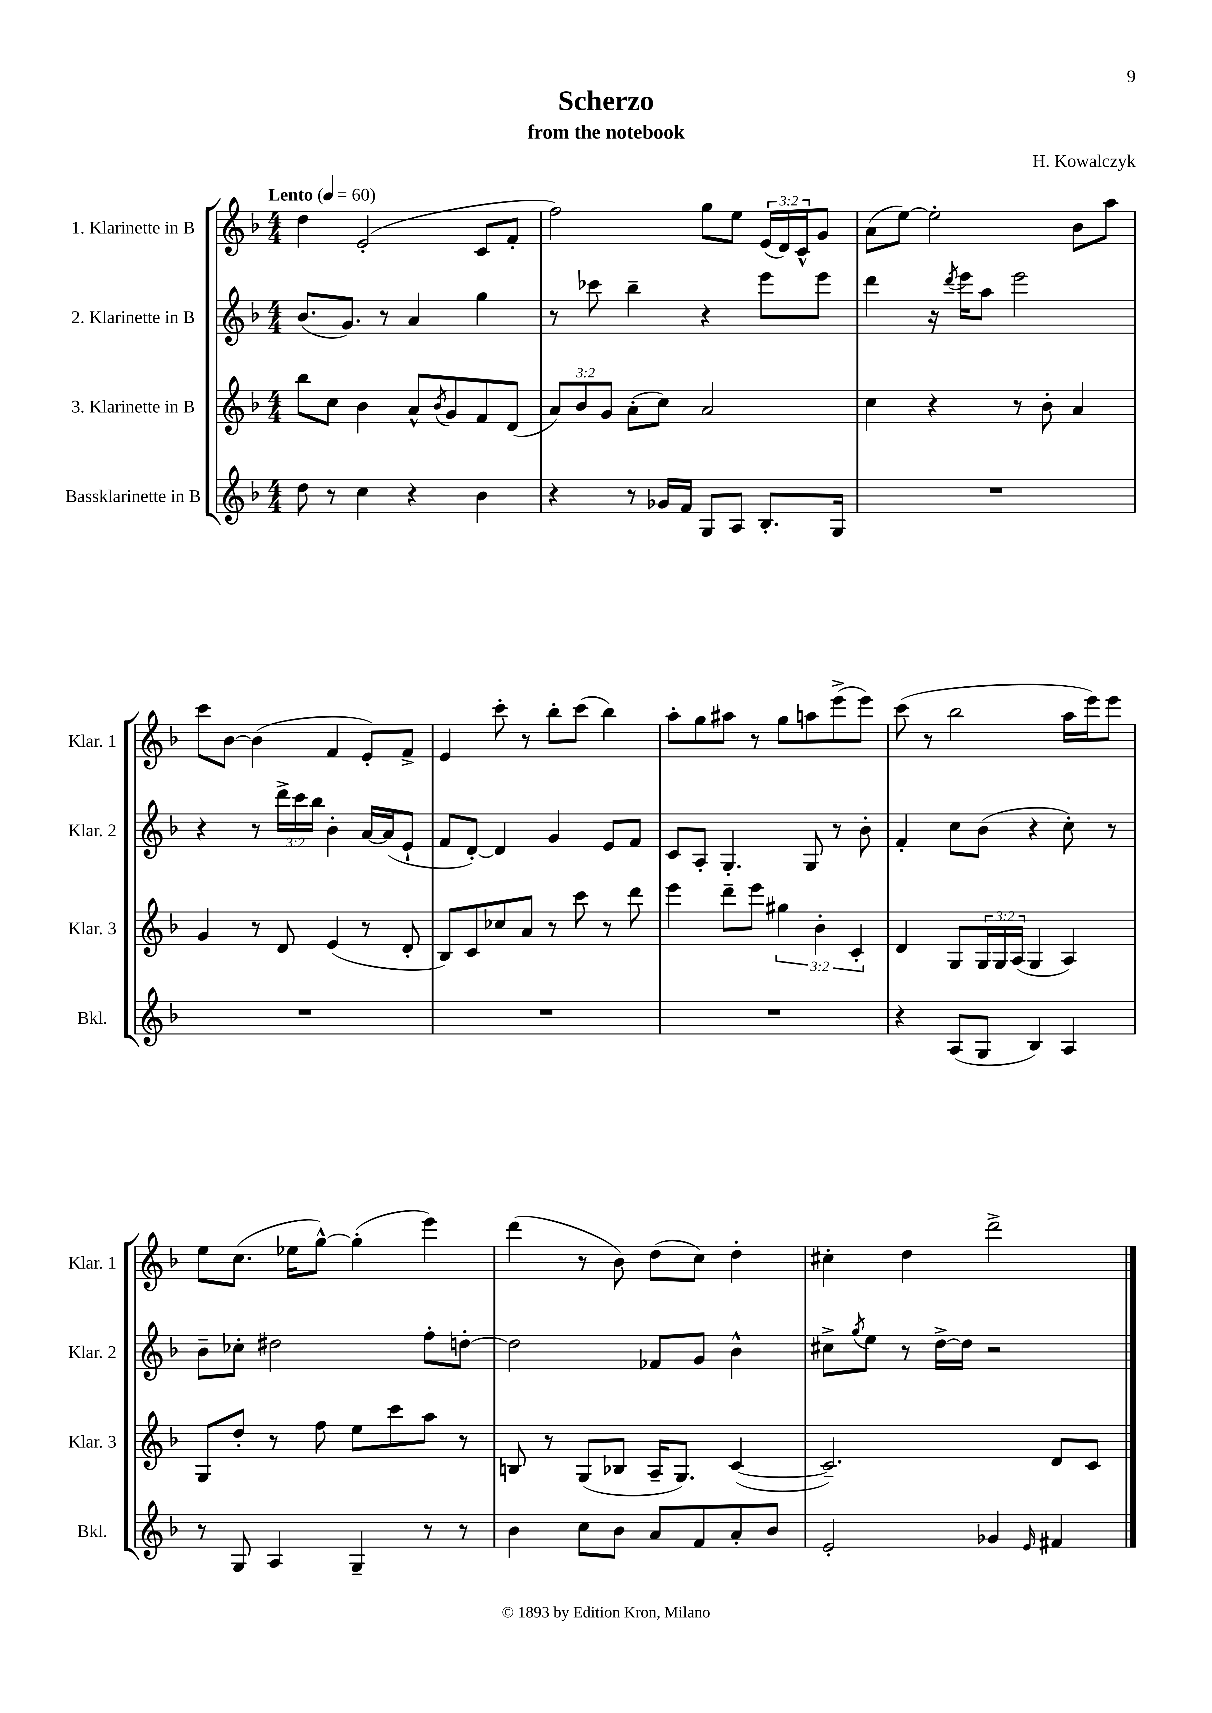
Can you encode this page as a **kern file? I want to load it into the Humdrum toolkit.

**kern	**kern	**kern	**kern
*part4	*part3	*part2	*part1
*staff4	*staff3	*staff2	*staff1
*I"Bassklarinette in B	*I"3. Klarinette in B	*I"2. Klarinette in B	*I"1. Klarinette in B
*I'Bkl.	*I'Klar. 3	*I'Klar. 2	*I'Klar. 1
*clefG2	*clefG2	*clefG2	*clefG2
*k[b-]	*k[b-]	*k[b-]	*k[b-]
*M4/4	*M4/4	*M4/4	*M4/4
*MM60	*MM60	*MM60	*MM60
=1	=1	=1	=1
!	!	!	!LO:TX:a:B:t=Lento
8dd\	8bb-\L	(8.b-/L	4dd\
8r	8cc\J	.	.
.	.	8.g/J)	.
4cc\	4b-\	.	(2e'/
.	.	8r	.
4r	8a^^/L	4a/	.
.	8qb-/	.	.
.	8g/	.	.
4b-\	8f/	4gg\	8c/L
.	(8d/J	.	8f'/J
=2	=2	=2	=2
4r	12a/L)	8r	2ff\)
.	12b-/	.	.
.	.	8ccc-X\	.
.	12g/J	.	.
8r	(8a'\L	4bb-~\	.
16g-X/LL	8cc\J)	.	.
16f/JJ	.	.	.
8G/L	2a/	4r	8gg\L
8A/J	.	.	8ee\J
8.B-'/L	.	8eee\L	(24e/LL
.	.	.	24d/)
.	.	.	24c^^/J
.	.	8eee\J	8g/J
16G/Jk	.	.	.
=3	=3	=3	=3
1r	4cc\	4ddd\	(8a\L
.	.	.	[8ee\J)
.	4r	16r	2ee'\]
.	.	8qddd/	.
.	.	16eee\KL	.
.	.	8aa\J	.
.	8r	2eee\	.
.	8b-'\	.	.
.	4a/	.	8b-\L
.	.	.	8aa\J
!!LO:LB:g=z
=4	=4	=4	=4
1r	4g/	4r	8ccc\L
.	.	.	[8b-\J
.	8r	8r	(4b-\]
.	8d/	24ddd^\LL	.
.	.	24ccc\	.
.	.	24bb-\JJ	.
.	(4e/	4b-'\	4f/
.	8r	[16a/LL	8e'/L)
.	.	(16a/J]	.
.	8d'/	8e`/J	8f^/J
=5	=5	=5	=5
1r	8B-/L)	8f/L	4e/
.	8c/	[8d'/J)	.
.	8cc-X/	4d/]	8ccc'\
.	8a/J	.	8r
.	8r	4g/	8bb-'\L
.	8ccc\	.	(8ccc\J
.	8r	8e/L	4bb-\)
.	8ddd\	8f/J	.
=6	=6	=6	=6
1r	4eee\	8c/L	8aa'\L
.	.	8A'/J	8gg\
.	8ddd~\L	4.G'/	8aa#X\J
.	8eee\J	.	8r
.	6gg#X\	.	8gg\L
.	.	8G/	8aan\
.	6b-'\	.	.
.	.	8r	(8eee^\
.	6c'/	.	.
.	.	8b-'\	8eee\J)
=7	=7	=7	=7
4r	4d/	4f'/	(8ccc\
.	.	.	8r
(8A/L	8G/L	8cc\L	2bb-\
8G/J	24G/L	(8b-\J	.
.	24G/	.	.
.	(24A/JJ	.	.
4B-/)	4G/	4r	.
4A/	4A/)	8cc'\)	16aa\LL
.	.	.	16eee\J)
.	.	8r	8eee\J
!!LO:LB:g=z
=8	=8	=8	=8
8r	8G/L	8b-~\L	8ee\L
8G/	8dd'/J	8cc-X'\J	(8.cc\J
4A/	8r	2dd#X\	.
.	.	.	16ee-X\KL
.	8ff\	.	[8gg^^\J)
4G~/	8ee\L	.	(4gg'\]
.	8ccc\	.	.
8r	8aa\J	8ff'\L	4eee\)
8r	8r	[8ddn'\J	.
=9	=9	=9	=9
4b-\	8Bn/	2dd\]	(4ddd\
.	8r	.	.
8cc\L	(8G/L	.	8r
8b-\J	8B-X/J	.	8b-\)
8a/L	16A~/KL	8f-X/L	(8dd\L
.	8.G/J)	.	.
8f/	.	8g/J	8cc\J)
8a'/	([4c/	4b-^^\	4dd'\
8b-/J	.	.	.
=10	=10	=10	=10
2e'/	2.c~/])	8cc#X^\L	4cc#X'\
.	.	8qgg/	.
.	.	8ee\J	.
.	.	8r	4dd\
.	.	[16dd^\LL	.
.	.	16dd\JJ]	.
4g-X/	.	2r	2ddd^\
16qqe/	.	.	.
4f#X/	8d/L	.	.
.	8c/J	.	.
==	==	==	==
*-	*-	*-	*-
